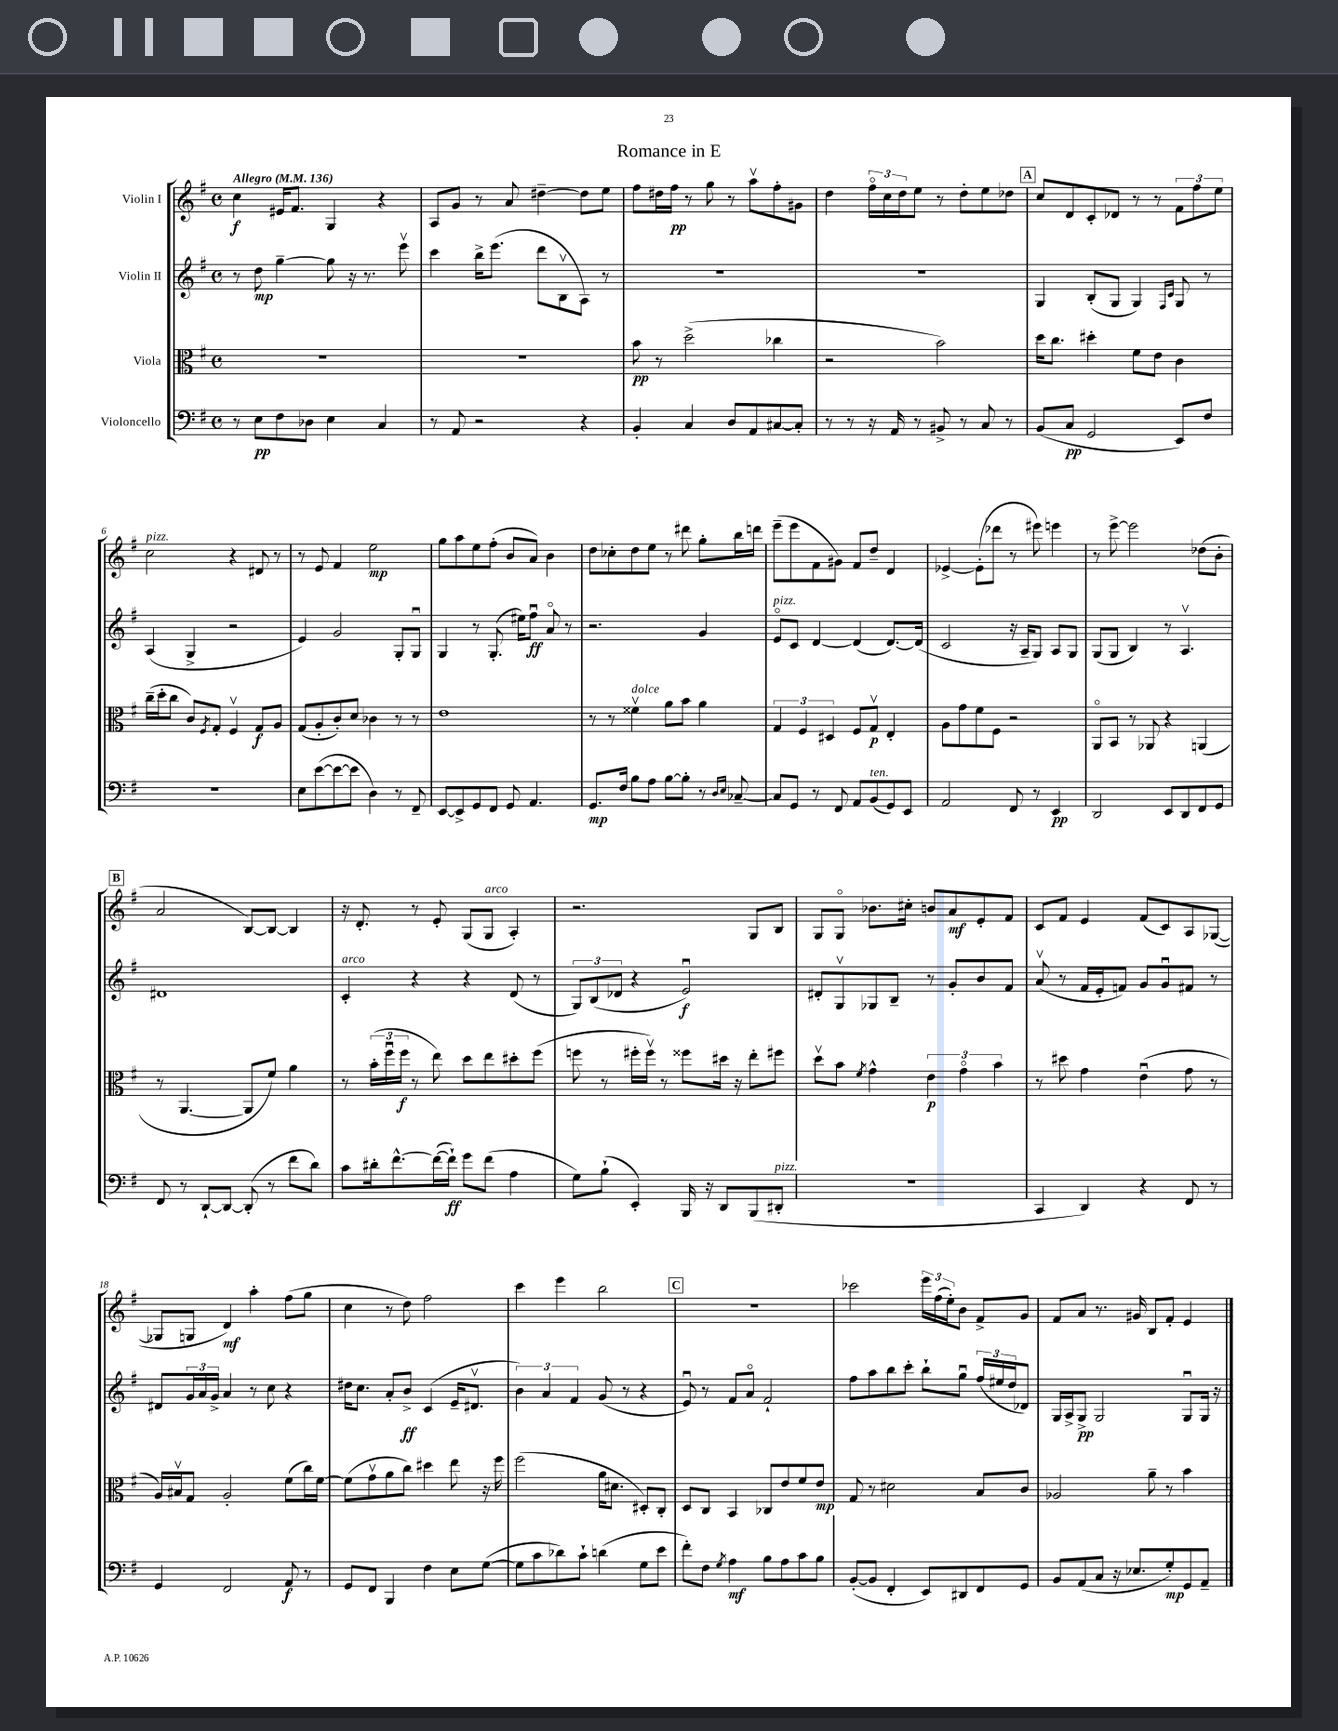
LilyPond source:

\header { title = "Romance in E" }
<<
\new StaffGroup <<
\new Staff = "s0" \with { instrumentName = "Violin I" } {
    \clef treble \key g \major \defaultTimeSignature \time 4/4 \tempo "Allegro" 4 = 136
    c''4\f eis'16 fis'8. g4 r4 |
    a8 g'8 r8 a'8 dis''4~-- dis''8 e''8 |
    fis''8 dis''16 fis''16\pp r8 g''8 r8 a''8\upbow fis''8-. gis'8 |
    d''4 \tuplet 3/2 { fis''16\flageolet c''16 d''16 } e''8 r8 d''8-. e''8 des''8 |
    \mark \markup { \box "A" } c''8 d'8 c'8-. des'8 r8 r8 \tuplet 3/2 { fis'8 fis''8 e''8 } |
    c''2^\markup { \italic "pizz." } r4 dis'8 r8 |
    r8 e'8 fis'4 e''2\mp |
    g''8 a''8 e''8 fis''8-.( b'8 a'8) b'4 |
    d''8 ces''8-. d''8 e''8 r8 dis'''8 g''8-. b''16 d'''16 |
    e'''8--( e'''8 fis'8 gis'8) fis'8 d''8-- d'4 |
    ees'4~-> ees'8-.( des'''8 r8 eis'''8) e'''4 |
    r8 e'''8~-> e'''2 des''8( b'8-. |
    \mark \markup { \box "B" } a'2 b8~) b8~ b4 |
    r16 d'8.-. r8 e'8-. g8( g8^\markup { \italic "arco" } a4-.) |
    r2. g8 b8 |
    g8 g8\flageolet bes'8. cis''16-. b'8 a'8\mf e'8-. fis'8 |
    c'8 fis'8 e'4 fis'8( c'8) a8 ges8~( |
    ges8 g8 d'4\mf) a''4-. fis''8( g''8 |
    c''4 r8 d''8) fis''2 |
    c'''4 e'''4 b''2 |
    \mark \markup { \box "C" } R1 |
    ces'''2 \tuplet 3/2 { e'''16 fis''16( e''16-.) } b'8 fis'8-> g'8 |
    fis'8 a'8 r8. gis'16 b8 fis'8-. e'4 \bar "|." |
}
\new Staff = "s1" \with { instrumentName = "Violin II" } {
    \clef treble \key g \major \defaultTimeSignature \time 4/4
    r8 d''8\mp g''4~-- g''8 r16 r8. e'''8\upbow |
    c'''4 b''16-> e'''8.( d'''8 b8\upbow a8) r8 |
    R1 |
    R1 |
    \mark \markup { \box "A" } g4 b8-.( g8 g4) \grace { fis16 c'16 } g8 r8 |
    a4( g4-> r2 |
    e'4) g'2 g8-. g8\downbow |
    g4 r8 g8.-.( eis''16) fis''8\downbow\ff a'8\flageolet r8 |
    r2. g'4 |
    e'8\flageolet^\markup { \italic "pizz." } c'8 d'4~ d'4( d'8.~) d'16( |
    c'2 r16 a16-- g8) a8 g8 |
    g8( g8 b4) r8 a4.\upbow |
    \mark \markup { \box "B" } dis'1 |
    c'4-.^\markup { \italic "arco" } r4 r4 d'8( r8 |
    \tuplet 3/2 { g8) b8( des'8 } r4 e'2\downbow\f) |
    dis'8-. g8\upbow ges8 b8-- r8 g'8-. b'8 fis'8 |
    a'8\upbow( r8 fis'16 e'16-. f'8) g'8 g'8\downbow fis'8 r8 |
    dis'8 \tuplet 3/2 { g'16 a'16 g'16-> } a'4 r8 c''8 r4 |
    dis''16 c''8. a'8-. b'8->\ff c'4( e'16-- dis'8.\upbow |
    \tuplet 3/2 { b'4) a'4 fis'4 } g'8( r8 r4 |
    \mark \markup { \box "C" } e'8\downbow) r8 fis'8 a'8\flageolet fis'2-! |
    fis''8 a''8 b''8 c'''8-. b''8-! g''8\downbow \tuplet 3/2 { fis''16( eis''16 d''16 } des'8) |
    g16 a16-> g8->\pp g2 g8\downbow g16 r16 \bar "|." |
}
\new Staff = "s2" \with { instrumentName = "Viola" } {
    \clef alto \key g \major \defaultTimeSignature \time 4/4
    R1 |
    R1 |
    b'8\pp r8 d''2->( ces''4 |
    r2 b'2) |
    \mark \markup { \box "A" } d''16 c''8. dis''4-. fis'8 e'8 c'4 |
    c''16--( d''16-. c''8 c'8) \acciaccatura { fis8 } g8-. fis4\upbow g8\f a8 |
    g8( a8-. c'8-.) d'8 ces'4 r8 r8 |
    e'1 |
    r8 r8 fisis'4\upbow^\markup { \italic "dolce" } a'8 b'8 a'4 |
    \tuplet 3/2 { g4 fis4 dis4 } fis8 g8\upbow\p e4-. |
    a8 g'8 fis'8 fis8 r2 |
    a,8\flageolet b,8 r8 aes,8 r4 a,4( |
    \mark \markup { \box "B" } r8 a,4.~ a,8 fis'8) a'4 |
    r8 \tuplet 3/2 { b'16-.( fis''16\downbow fis''16\f } r8 e''8) d''8 e''8 dis''8-. fis''8( |
    f''8 r8 fis''16-. fis''16\upbow) r8 fisis''8 dis''16 r16 e''8-. fis''8 |
    d''8\upbow b'8 \acciaccatura { fis'8 } g'4-^ \tuplet 3/2 { e'4\p g'4\flageolet b'4 } |
    r8 dis''8 g'4 e'4\downbow( g'8 r8 |
    a16) bis16\upbow g8 a2-. fis'8( c''16) fis'16~ |
    fis'8( g'8\upbow a'8 c''8) dis''4 e''8 r16 fis''16 |
    fis''2( a'16 dis'8. dis8-.) c8-. |
    \mark \markup { \box "C" } d8 c8 b,4 ces8 e'8 fis'8 e'8\mp |
    g8 r8 dis'2 b8 c'8 |
    aes2 a'8-- r8 b'4 \bar "|." |
}
\new Staff = "s3" \with { instrumentName = "Violoncello" } {
    \clef bass \key g \major \defaultTimeSignature \time 4/4
    r8 e8\pp fis8 des8 e4 c4 |
    r8 a,8 r2 r4 |
    b,4-. c4 d8 a,8 cis8~ cis8-. |
    r8 r8 r16 a,16 r8 bis,8-> r8 c8 r8 |
    \mark \markup { \box "A" } b,8( c8\pp g,2 e,8) fis8 |
    R1 |
    e8 e'8~( e'8~ e'8 d4) r8 fis,8-- |
    e,8~ e,8-> g,8 fis,8 g,8 a,4. |
    g,8.\mp fis16 b8 a8 b8~ b8-. r8 \grace { d16 e16 } ces8~-- |
    ces8 g,8 r8 fis,8 a,8 b,8^\markup { \italic "ten." }( g,8) e,8 |
    a,2 fis,8 r8 e,4\pp |
    d,2 e,8 d,8 fis,8 g,8 |
    \mark \markup { \box "B" } fis,8 r8 d,8~-! d,8~ d,8-.( r8 fis'8 d'8) |
    c'8 dis'16-. fis'8.~-^ fis'16~( fis'16-!\ff) g'8 fis'8( a4 |
    g8) b8-!( e,4-.) b,,16 r16 d,8 b,,8( dis,8-.^\markup { \italic "pizz." } |
    R1 |
    c,4 d,4) r4 fis,8 r8 |
    g,4 fis,2 a,8\f r8 |
    g,8 fis,8 b,,4 fis4 e8 g8~( |
    g8 c'8 des'8) c'8-! d'4( g8 e'8 |
    \mark \markup { \box "C" } fis'8-.) fis8 \acciaccatura { g8 } a4\mf b8 a8 c'8 b8 |
    b,8~-.( b,8 fis,4-. e,8) dis,8 fis,8 g,8 |
    b,8 a,8( c8 r16 ees8. g8-.\mp) g,8 a,8-- \bar "|." |
}
>>
>>
